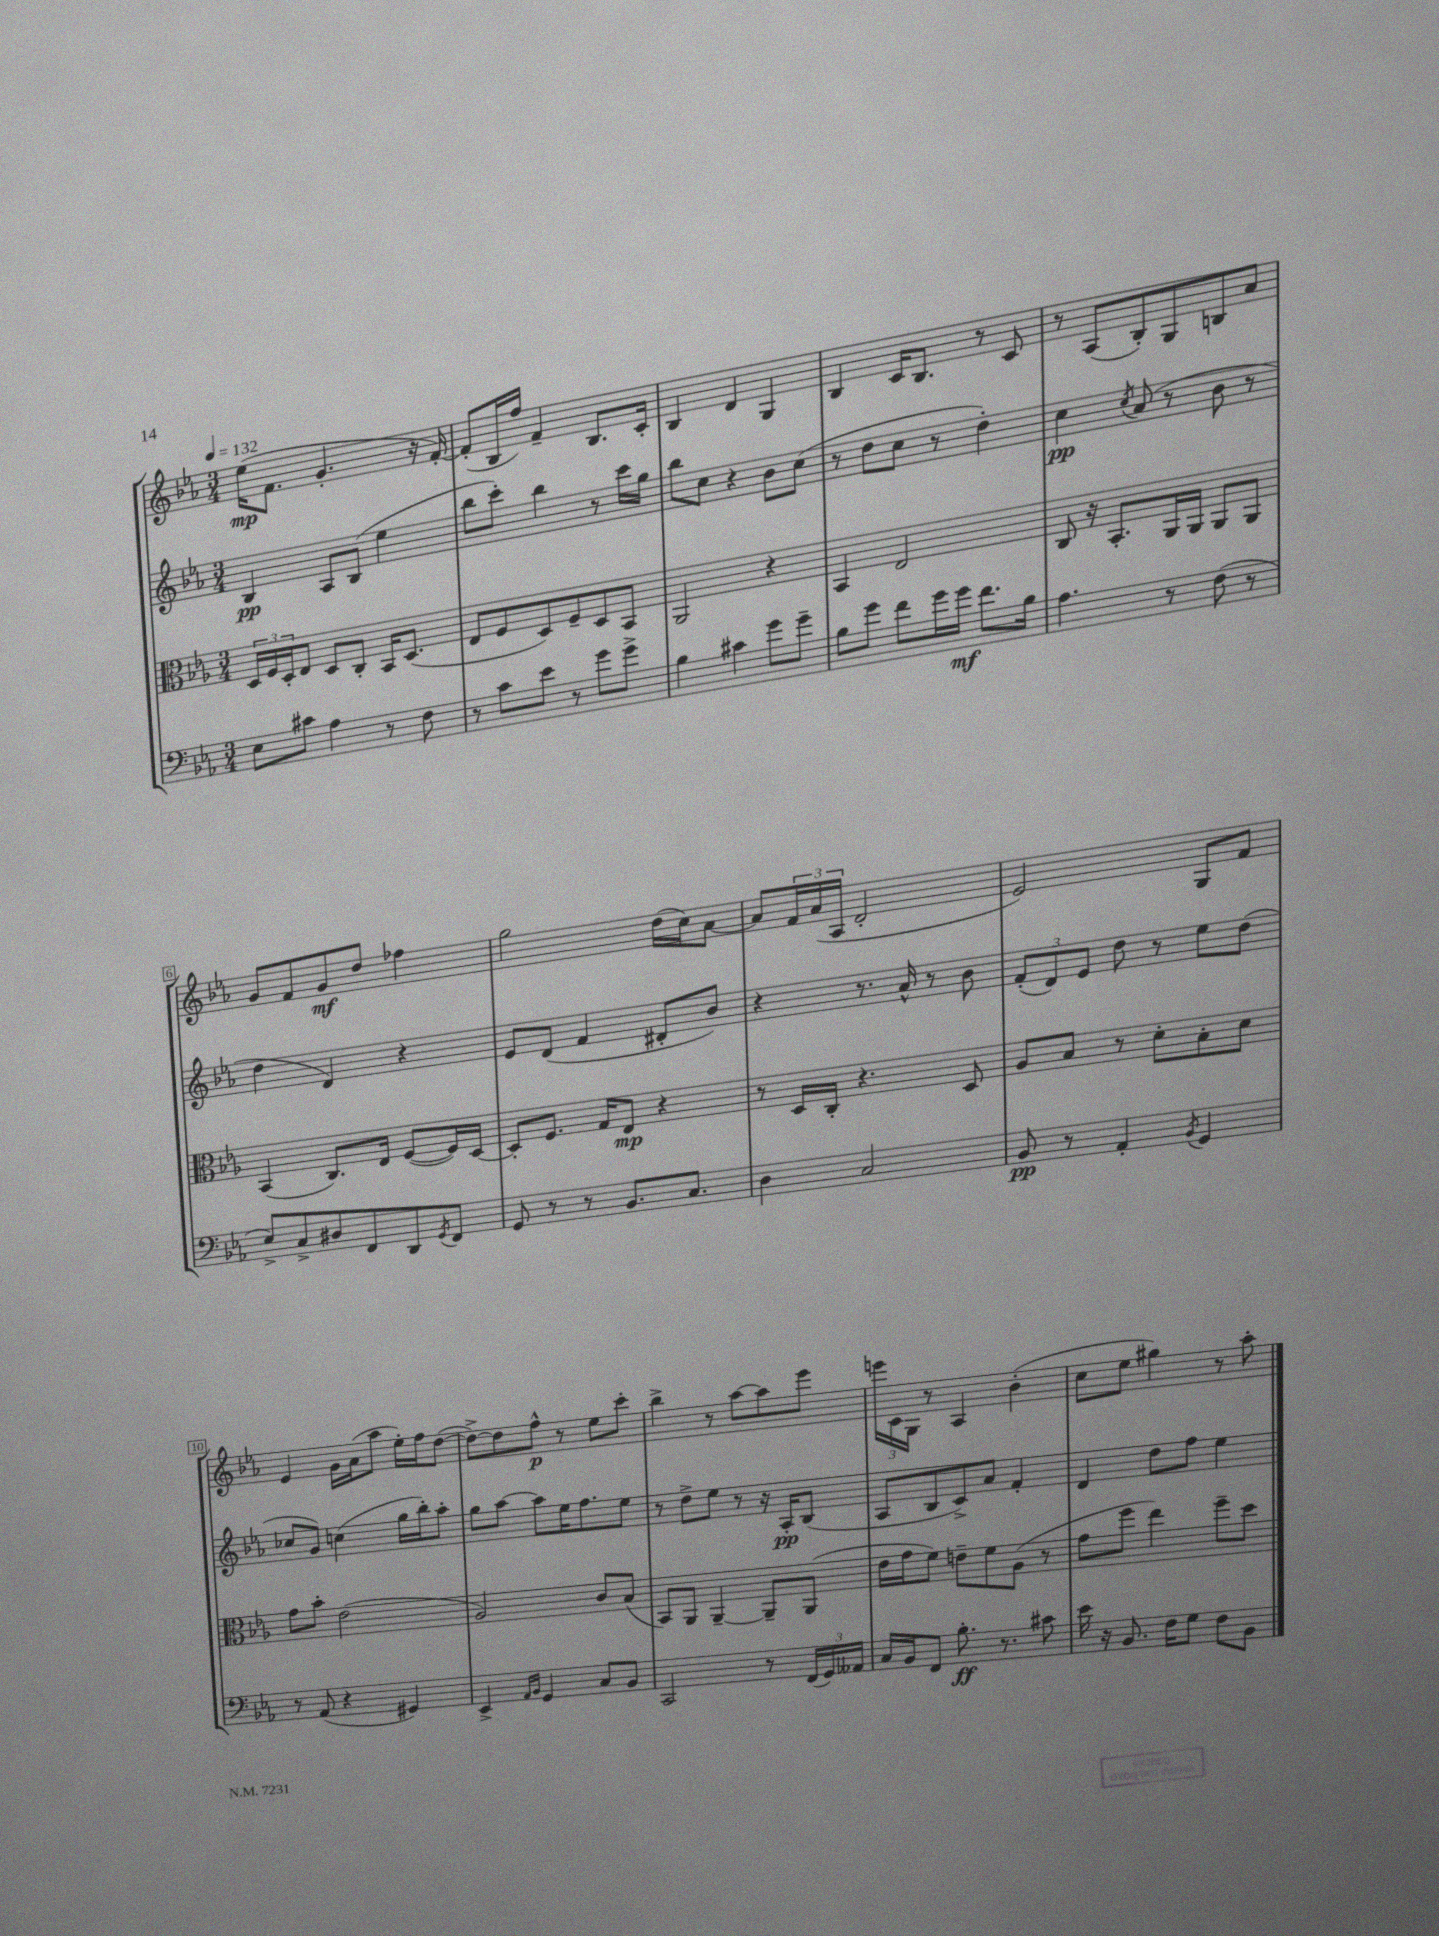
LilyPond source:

<<
\new StaffGroup <<
\new Staff = "s0" {
    \clef treble \key ees \major \numericTimeSignature \time 3/4 \tempo 4 = 132
    ees''16\mp( f'8. g'4.-. r16 f'16~-.) |
    f'8-.( bes16 f''16) f'4-- bes8. c'16-. |
    bes4 d'4 g4 |
    bes4 c'16 bes8. r8 c'8 |
    r8 aes8( bes8-.) g8 b8 aes'8 |
    g'8 f'8 g'8\mf d''8 fes''4 |
    g''2 d''16( c''16) aes'8~ |
    aes'8 \tuplet 3/2 { f'16 aes'16( aes16 } d'2-. |
    ees'2) g8 f'8 |
    ees'4 g'16 aes'16( aes''8 ees''16-.) f''16 d''8~( |
    d''8~->) d''8 f''8-^\p r8 ees''8 c'''8-. |
    bes''4-> r8 aes''8~ aes''8 ees'''8 |
    \tuplet 3/2 { e'''16 c'16 g16 } r8 aes4 bes'4-.( |
    c''8 ees''8 gis''4) r8 aes''8-. \bar "|." |
}
\new Staff = "s1" {
    \clef treble \key ees \major \numericTimeSignature \time 3/4
    bes4\pp aes8 bes8( ees''4 |
    bes''8 c'''8-.) bes''4 r8 c'''16 g''16 |
    bes''8 c''8 r4 bes'8 c''8( |
    r8 d''8 c''8 r8 d''4-.) |
    c''4\pp \acciaccatura { c''8 } aes'8( r8 bes'8 r8 |
    d''4 d'4) r4 |
    ees'8 d'8( f'4 dis'8-. bes'8) |
    r4 r8. aes'16-^ r8 bes'8 |
    \tuplet 3/2 { f'8-.( d'8) ees'8 } d''8 r8 ees''8 d''8( |
    ces''8 g'8) c''4( g''16 bes''16-.) aes''8-. |
    g''8 aes''8~ aes''8 ees''16 f''8. ees''8 |
    r8 d''8-> ees''8 r8 r16 aes16-.\pp bes8( |
    aes8 bes8 c'8->) aes'8 f'4-. |
    d'4 d''8 f''8 ees''4 \bar "|." |
}
\new Staff = "s2" {
    \clef alto \key ees \major \numericTimeSignature \time 3/4
    \tuplet 3/2 { d16 f16 d16-. } ees8 d8 c8-. bes,16 d8.( |
    ees8 f8 d8) f8-- d8 bes,8 |
    aes,2 r4 |
    bes,4 ees2 |
    c8 r16 bes,8.-. aes,16 aes,16 aes,8 aes,8 |
    bes,4( c8.) ees16 f8~( f16) d16~ |
    d8-. f8. g16 ees8\mp r4 |
    r8 d16 c16-. r4. d8 |
    aes8 bes8 r8 d'8-. bes8-. d'8 |
    g'8 bes'8-. ees'2( |
    aes2) c'8 bes8( |
    bes,8) aes,8 aes,4~-- aes,8-- aes,8( |
    ees'16 g'16 f'8) e'8-- f'8 aes8( r8 |
    g'8 f''8 ees''4) f''8-- d''8 \bar "|." |
}
\new Staff = "s3" {
    \clef bass \key ees \major \numericTimeSignature \time 3/4
    ees8 cis'8 aes4 r8 f8 |
    r8 c'8 ees'8 r8 g'8 g'8-> |
    bes4 cis'4 g'8 g'8-- |
    bes8 g'8 f'8 g'16 g'16\mf f'8. bes16 |
    aes4. r8 f8( r8 |
    ees8->) c8-> dis8 f,8 d,8 \acciaccatura { g,8 } f,8 |
    g,8 r8 r8 bes,8. c8. |
    d4 c2 |
    bes,8\pp r8 aes,4-. \acciaccatura { bes,8 } g,4 |
    r8 aes,8( r4 gis,4) |
    ees,4-> \grace { aes,16 bes,16 } g,4 c8 bes,8 |
    c,2 r8 \tuplet 3/2 { f,16( g,16) aeses,16 } |
    c16 bes,16 f,8 bes8.-.\ff r8. cis'8 |
    ees'16 r16 bes,8. f16 g8 f8 bes,8 \bar "|." |
}
>>
>>
\layout { \context { \Score \override BarNumber.stencil = #(make-stencil-boxer 0.1 0.3 ly:text-interface::print) } }
